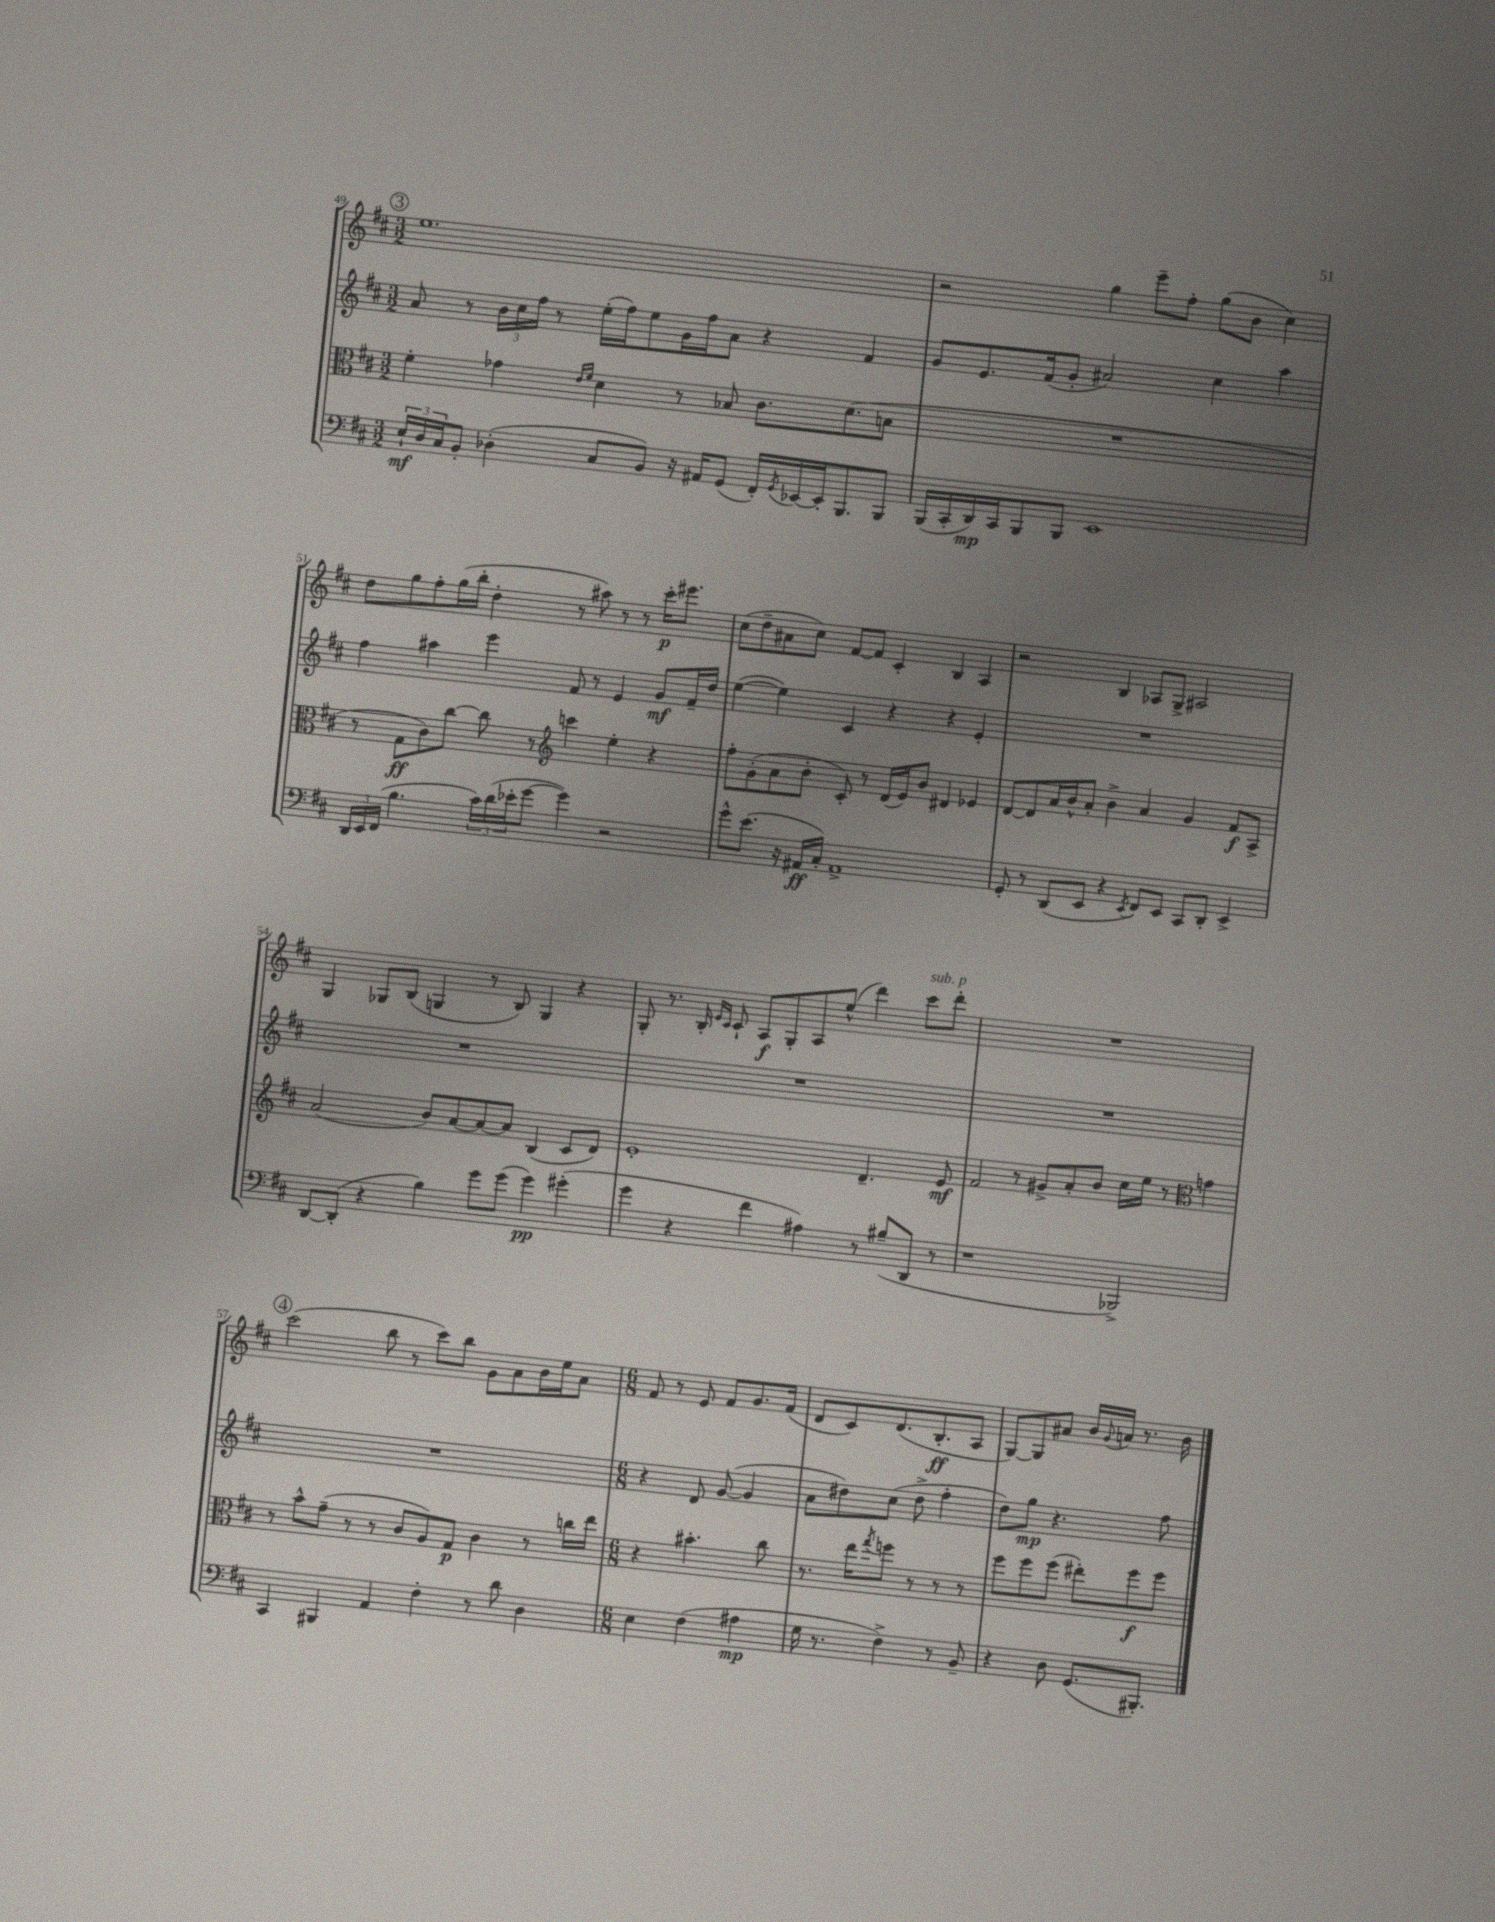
<<
\new StaffGroup <<
\new Staff = "s0" {
    \clef treble \key d \major \numericTimeSignature \time 3/2
    \mark \markup { \circle "3" } e''1. |
    r2 g''4 e'''8-- fis''8-. g''8( b'8 cis''4) |
    d''8 g''8 fis''8-. g''16( b''16-. d''4-. r8 ais''8) r8 r8 cis'''16-.\p eis'''8. |
    cis''8( d''8-- ais'8 cis''8) fis'8~ fis'8 cis'4-. b4 a4 |
    r2 b4 aes8 g8-> ais2 |
    g4 ges8 b8( g4 r8 b8) g4 r4 |
    g8-. r8. b16-. \grace { e'16 cis'16 } cis'8-! a8\f g8-. a8 e''8-^( d'''4) cis'''8^\markup { \italic "sub. p" } d'''8-. |
    R1. |
    \mark \markup { \circle "4" } cis'''2( b''8 r8 cis'''8) b''8 g'8 a'8 b'16 e''16 a'8 |
    \numericTimeSignature \time 6/8 fis'8 r8 e'8 fis'8 g'8. fis'16( |
    d'8 cis'8) d'8.( b8.-.\ff a8 |
    g8~) g8 ais'8 b'16 \appoggiatura { g'8 } a'16 r8. b'16 \bar "|." |
}
\new Staff = "s1" {
    \clef treble \key d \major \numericTimeSignature \time 3/2
    \mark \markup { \circle "3" } a'8 r8 \tuplet 3/2 { b'16 cis''16 fis''16 } r8 e''16-.( fis''16) e''8 g'16 fis''16 a'8 r4 fis'4 |
    g'8 e'8. fis'16( g'8-. ais'2) cis''4 a''4 |
    fis''4 ais''4 e'''4 fis'8 r8 e'4 g'8\mf fis'16-- d''16 |
    e''4~( e''4) cis'4 r4 r4 e'4-. |
    R1. |
    R1. |
    R1. |
    R1. |
    \mark \markup { \circle "4" } R1. |
    \numericTimeSignature \time 6/8 r4 d'8 g'8~( g'4 |
    a'8 dis''8) cis''8( dis''8-> fis''4-. |
    d''8) g''8\mp r4. fis''8 \bar "|." |
}
\new Staff = "s2" {
    \clef alto \key d \major \numericTimeSignature \time 3/2
    \mark \markup { \circle "3" } fis'4-. ges'4 \grace { e'16 fis'16 } d'4 r8 bes8 cis'8. d'8.( b8 |
    R1. |
    r8 g8\ff cis'8) cis''8~ cis''8 r8 \clef treble c'''4 e''4-. r4 |
    fis''8-. g'8-.( a'8 b'8-. cis'8-.) r8 d'16( e'16) b'8 dis'4 ees'4 |
    d'8~ d'8 a'16 b'16-^ a'8-. b'4-> a'4 g'4 fis'8\f a8-> |
    a'2( b'8) a'8~ a'8~ a'8 b4( cis'8 d'8) |
    e'1-. d'4.-- e'8\mf |
    fis'2 r8 gis'8-> a'8-. b'8 cis''16 e''16 r8 \clef alto g'4 |
    \mark \markup { \circle "4" } r8 b'8-^ g'8--( r8 r8 cis'8 a8) g8\p cis'4 r8 c''16 e''16 |
    \numericTimeSignature \time 6/8 r4 bis'4.-. cis''8 |
    r8. e''16 \acciaccatura { g''8 } f''8 r8 r8 r8 |
    fis''8 fis''8 fis''8( eis''8-.) fis''8\f fis''8 \bar "|." |
}
\new Staff = "s3" {
    \clef bass \key d \major \numericTimeSignature \time 3/2
    \mark \markup { \circle "3" } \tuplet 3/2 { e16-!\mf d16 cis16 } b,8-. des4-.( cis8 b,8) r16 ais,16 g,8( fis,16-.) \acciaccatura { g,8 } ees,16~ ees,16-. b,,8. b,,8 |
    b,,16( cis,16-. d,16\mp) cis,16 b,,8 b,,8 e,1 |
    \tuplet 3/2 { d,16 e,16 fis,16( } b4. \tuplet 3/2 { cis'16) d'16( ees'16-. } g'8~ g'4) r2 |
    g'8-^ e'8.( r16 ais,16\ff cis16-.) ais,1-> |
    g,8-. r8 d,8( e,8 r4 \acciaccatura { e,8 } fis,8) e,8 cis,8 d,8-. e,4-> |
    d,8~ d,8-.( r4 b4) g'8 g'8( g'4\pp) gis'4-.( |
    g'4 r4 fis'4 ais4) r8 bis8--( d,8 r8 |
    r1 bes,,2->) |
    \mark \markup { \circle "4" } cis,4 bis,,4 a,4 fis4-. r8 d'8 d4 |
    \numericTimeSignature \time 6/8 e4 fis4( ais4\mp |
    g16 r8. fis4->) r8 b,8-- |
    r4 d8 g,8.( bis,,8.-.) \bar "|." |
}
>>
>>
\layout { \context { \Score currentBarNumber = #49 } }
